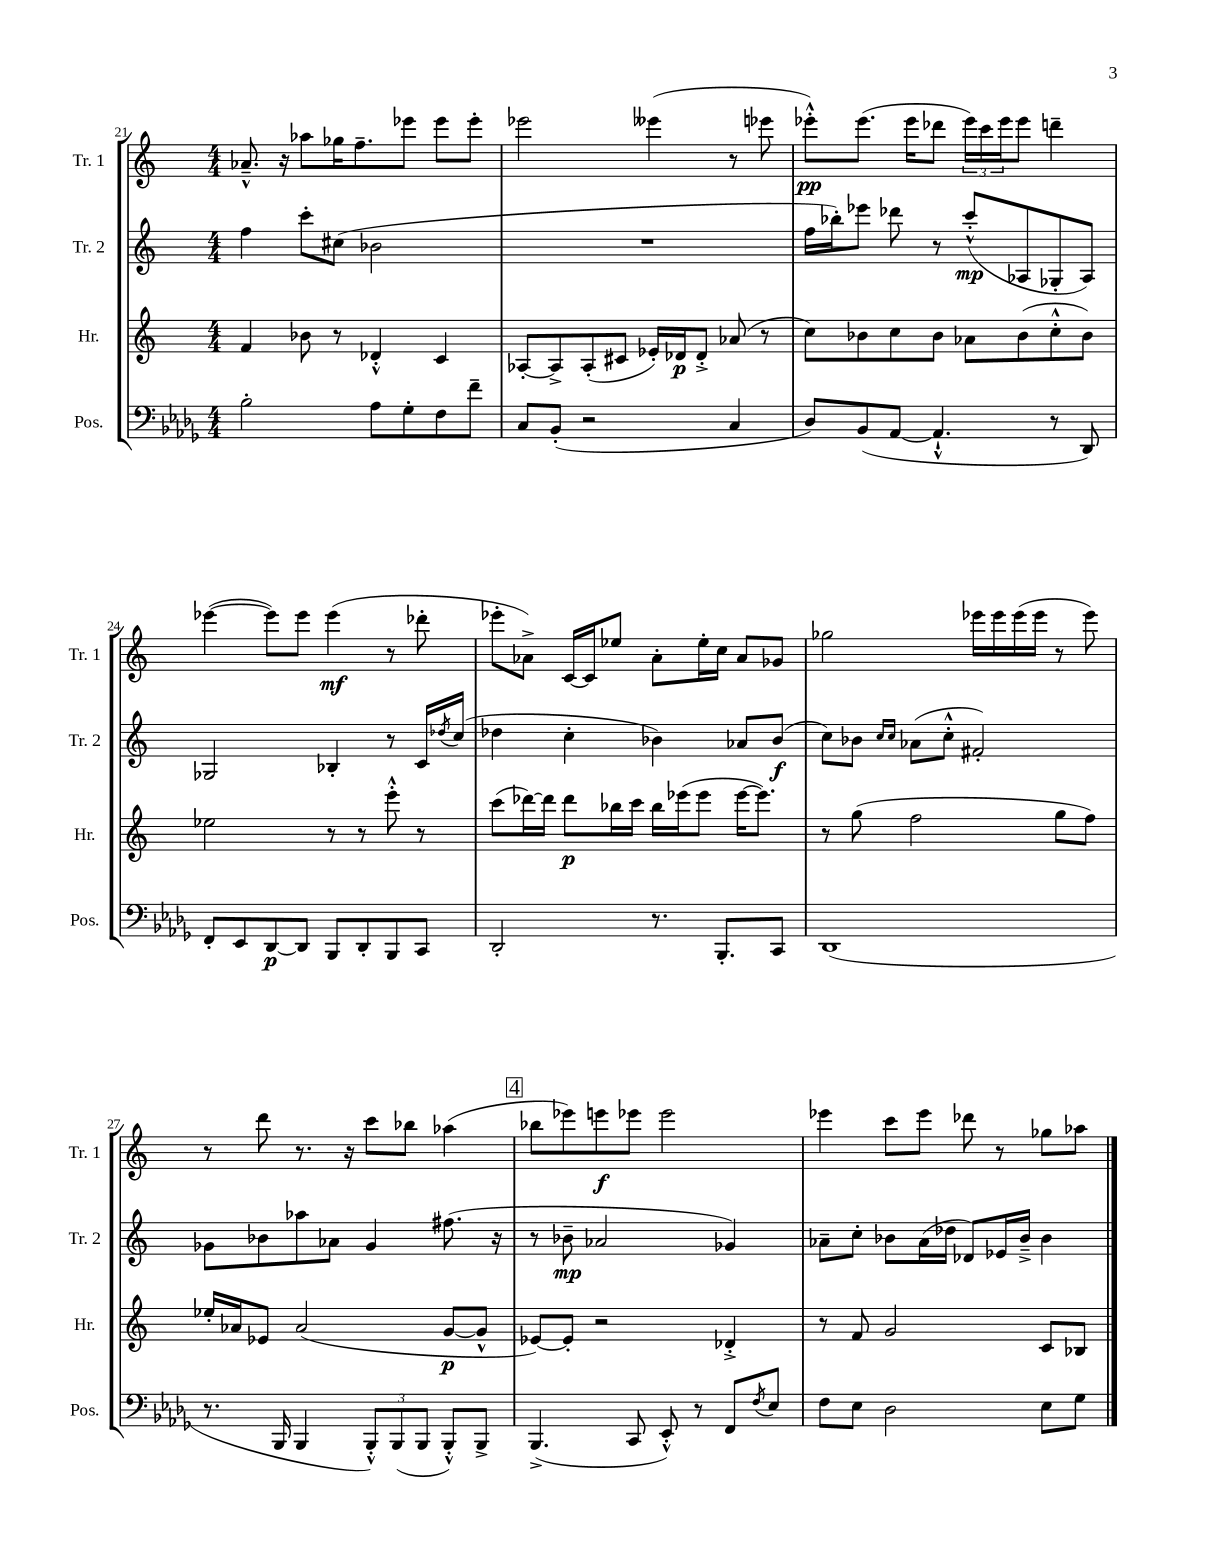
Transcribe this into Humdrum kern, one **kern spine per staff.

**kern	**kern	**kern	**kern
*staff4	*staff3	*staff2	*staff1
*clefF4	*clefG2	*clefG2	*clefG2
*k[b-e-a-d-g-]	*k[]	*k[]	*k[]
*M4/4	*M4/4	*M4/4	*M4/4
2B-'\	4f/	4ff\	8.a-~^^/
.	.	.	16r
.	8b-\	8ccc'\L	8aa-\L
.	8r	(8cc#\J	16gg-\K
.	.	.	8.ff~\
8A-\L	4d-'^^/	2b-\	.
8G-'\	.	.	8eee-\J
8F\	4c/	.	8eee-\L
8f~\J	.	.	8eee-'\J
=	=	=	=
8C/L	[8A-'/L	1r	2eee-\
(8BB-'/J	8A-^/]	.	.
2r	(8A-'/	.	.
.	8c#/J	.	.
.	16e-'/LL)	.	(4eee--\
.	16d-/J	.	.
.	8d-'^/J	.	.
4C/	(8a-/	.	8r
.	8r	.	8eee-\
=	=	=	=
8D-/L)	8cc\L)	16ff\LL	8eee-'^^\L)
.	.	16bb-'\J)	.
(8BB-/	8b-\	8eee-\J	(8.eee-\J
[8AA-/J	8cc\	8ddd-\	.
.	.	.	16eee-\LK
4.AA-`^^/]	8b-\J	8r	8ddd-\J
.	8a-\L	(8ccc'^^/L	24eee-\LL)
.	.	.	24ccc\
.	.	.	24eee-\J
.	(8b-\	8A-/	8eee-\J
8r	8cc'^^\	8G-'/	4ddd~\
8DD-/)	8b-\J)	8A-/J)	.
=	=	=	=
8FF'/L	2ee-\	2G-/	([4eee-\
8EE-/	.	.	.
[8DD-/	.	.	8eee-\]L)
8DD-/]J	.	.	8eee-\J
8BBB-/L	8r	4B-'/	(4eee-\
8DD-'/	8r	.	.
8BBB-/	8eee'^^\	8r	8r
8CC/J	8r	16c/LL	8ddd-'\
.	.	8qdd-/	.
.	.	(16cc/JJ	.
=	=	=	=
2DD-'/	(8ccc\L	4dd-\	8eee-'\L
.	[16ddd-\L)	.	8a-^\J)
.	16ddd-\]JJ	.	.
.	8ddd-\L	4cc'\	[16c/LL
.	.	.	16c/]J
.	16bb-\L	.	8ee-/J
.	16ccc\JJ	.	.
8.r	16bb-\LL	4b-\)	8a-'\L
.	(16eee-\J	.	.
.	8eee-\J	.	16ee-'\L
8.BBB-'/L	.	.	16cc\JJ
.	[16eee-\LK	8a-/L	8a-/L
.	8.eee-\]J)	.	.
8CC/J	.	(8b-/J	8g-/J
=	=	=	=
(1DD-	8r	8cc\L)	2gg-\
.	(8gg\	8b-\J	.
.	.	16qqcc/LL	.
.	.	16qqcc/JJ	.
.	2ff\	(8a-\L	.
.	.	8cc'^^\J	.
.	.	2f#'/)	16eee-\LL
.	.	.	16eee-\
.	.	.	(16eee-\
.	.	.	16eee-\JJ
.	8gg\L	.	8r
.	8ff\J)	.	8eee-\)
=	=	=	=
8.r	16ee-'/LL	8g-\L	8r
.	16a-/J	.	.
.	8e-/J	8b-\	8ddd\
16BBB-/	.	.	.
4BBB-/	(2a-/	8aa-\	8.r
.	.	8a-\J	.
.	.	.	16r
12BBB-'^^/L)	.	4g-/	8ccc\L
(12BBB-/	.	.	.
.	.	.	8bb-\J
12BBB-/J	.	.	.
8BBB-'^^/L)	[8g/L	(8.ff#\	(4aa-\
8BBB-^/J	8g^^/]J	.	.
.	.	16r	.
=	=	=	=
(4.BBB-^/	[8e-/L)	8r	8bb-\L
.	8e-'/]J	8b-~\	8eee-\)
.	2r	2a-/	8eee\
8CC/	.	.	8eee-\J
8EE-'^^/)	.	.	2eee-\
8r	.	.	.
8FF/L	4d-'^/	4g-/)	.
8qF/	.	.	.
8E-/J	.	.	.
=	=	=	=
8F\L	8r	8a-~\L	4eee-\
8E-\J	8f/	8cc'\J	.
2D-\	2g/	8b-\L	8ccc\L
.	.	(16a-\L	8eee-\J
.	.	16dd-\JJ	.
.	.	8d-/L)	8ddd-\
.	.	16e-/L	8r
.	.	16b-~^/JJ	.
8E-\L	8c/L	4b-\	8gg-\L
8G-\J	8B-/J	.	8aa-\J
==	==	==	==
*-	*-	*-	*-
